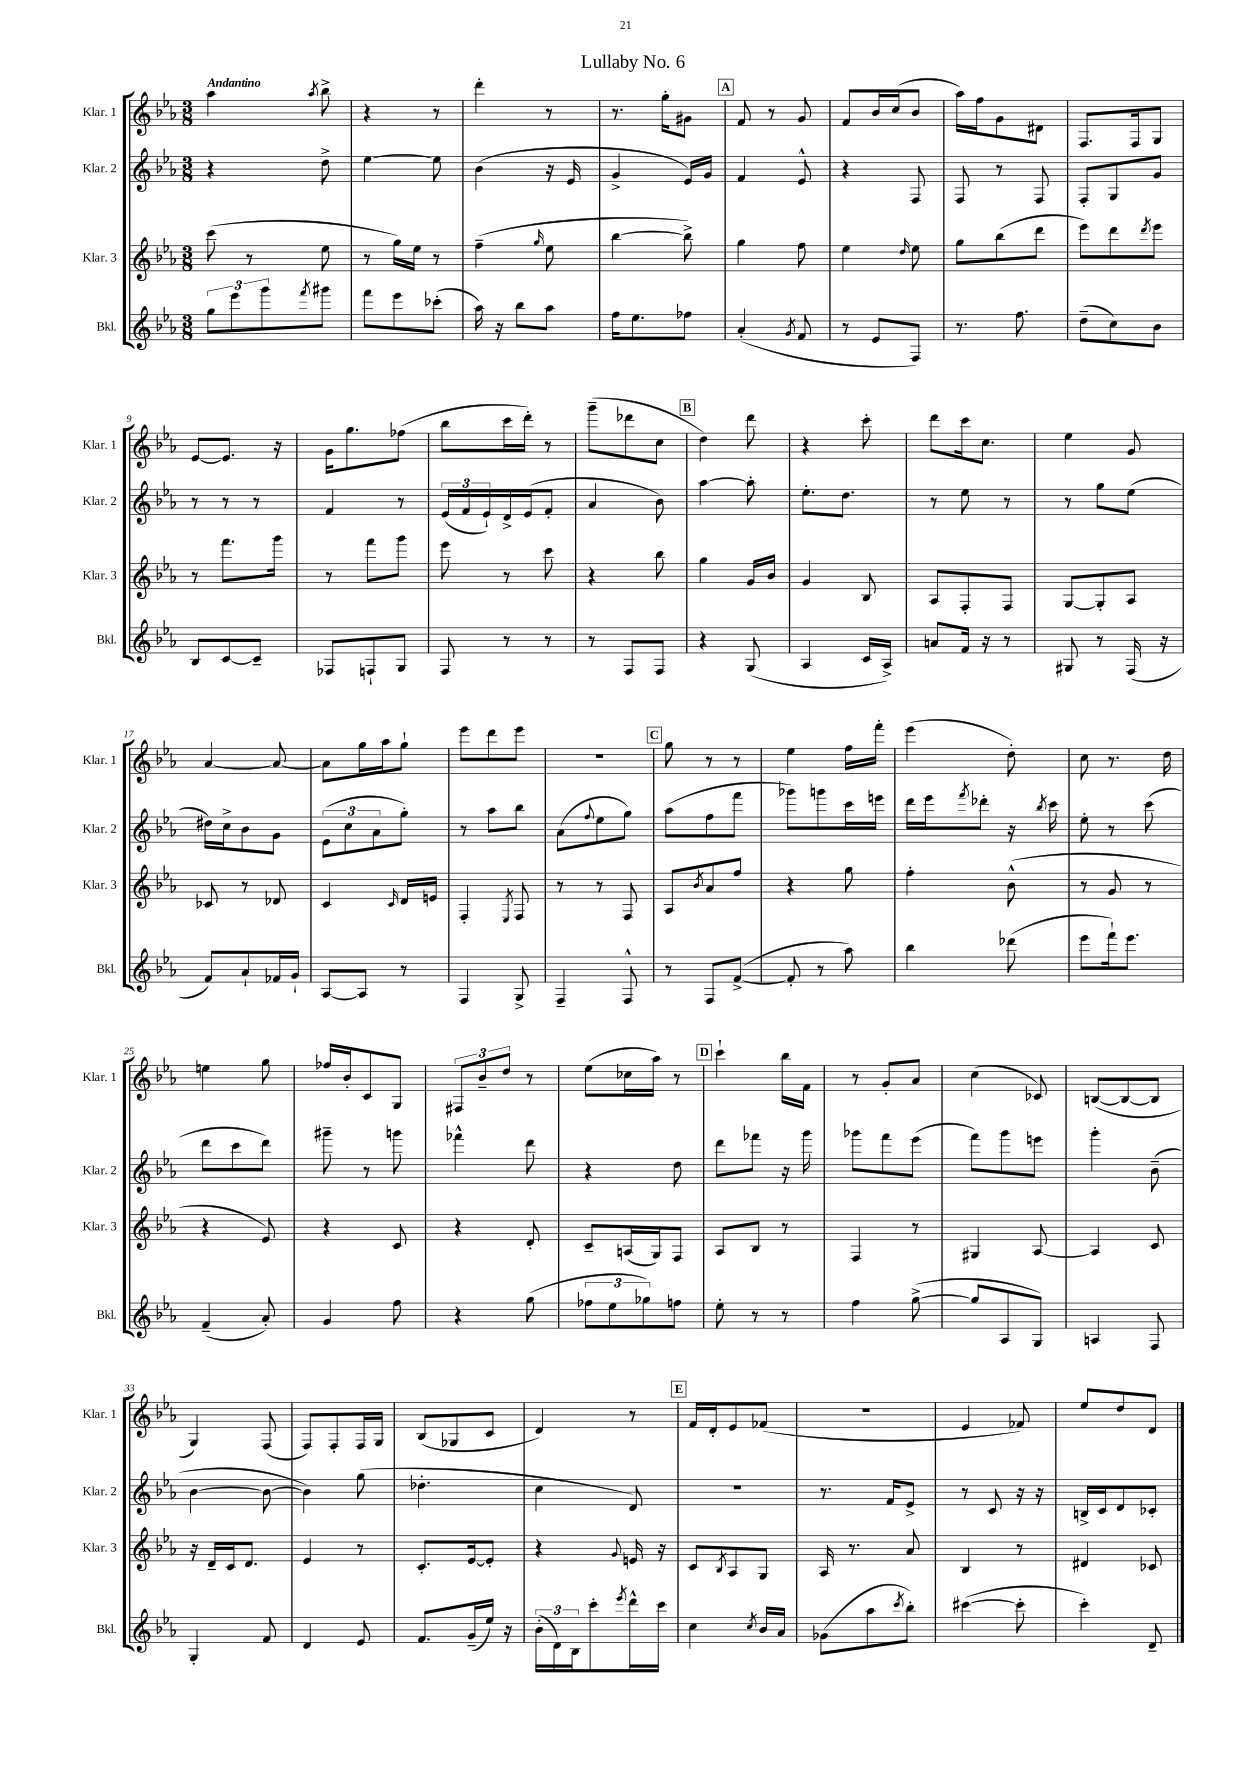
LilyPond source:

\header { title = "Lullaby No. 6" }
<<
\new StaffGroup <<
\new Staff = "s0" \with { instrumentName = "Klar. 1" shortInstrumentName = "Klar. 1" } {
    \clef treble \key ees \major \numericTimeSignature \time 3/8 \tempo "Andantino"
    aes''4 \acciaccatura { aes''8 } bes''8-> |
    r4 r8 |
    d'''4-. r8 |
    r8. g''16-. gis'8 |
    \mark \markup { \box "A" } f'8 r8 g'8 |
    f'8 bes'16 c''16( bes'8 |
    aes''16) f''16 g'8 dis'8 |
    f8. f16 g8 |
    ees'8~ ees'8. r16 |
    g'16 g''8. fes''8( |
    bes''8 c'''16 d'''16-.) r8 |
    g'''8--( des'''8 c''8 |
    \mark \markup { \box "B" } d''4) d'''8 |
    r4 c'''8-. |
    d'''8 c'''16 c''8. |
    ees''4 g'8 |
    aes'4~ aes'8~ |
    aes'8 g''16 aes''16 g''8-! |
    ees'''8 d'''8 ees'''8 |
    R4. |
    \mark \markup { \box "C" } g''8 r8 r8 |
    ees''4 f''16 f'''16-. |
    ees'''4( d''8-.) |
    c''8 r8. d''16 |
    e''4 g''8 |
    fes''16 bes'16-. c'8 g8 |
    \tuplet 3/2 { fis8 bes'8-- d''8 } r8 |
    ees''8( ces''16 aes''16) r8 |
    \mark \markup { \box "D" } c'''4-! bes''16 f'16 |
    r8 g'8-. aes'8 |
    c''4( ces'8) |
    b8~( b8~ b8 |
    g4) f8( |
    f8) f8-. f16 g16 |
    bes8( ges8 c'8 |
    d'4) r8 |
    \mark \markup { \box "E" } f'16 d'16-. ees'8 fes'8( |
    R4. |
    ees'4 fes'8) |
    ees''8 d''8 d'8 \bar "|." |
}
\new Staff = "s1" \with { instrumentName = "Klar. 2" shortInstrumentName = "Klar. 2" } {
    \clef treble \key ees \major \numericTimeSignature \time 3/8
    r4 d''8-> |
    ees''4~ ees''8 |
    bes'4( r16 ees'16 |
    g'4-> ees'16) g'16 |
    \mark \markup { \box "A" } f'4 ees'8-^ |
    r4 f8 |
    f8 r8 f8 |
    f8-. g8 g'8 |
    r8 r8 r8 |
    f'4 r8 |
    \tuplet 3/2 { ees'16( f'16 ees'16-!) } d'16-> ees'16( f'8-. |
    aes'4 bes'8) |
    \mark \markup { \box "B" } aes''4~ aes''8-. |
    ees''8.-. d''8. |
    r8 ees''8 r8 |
    r8 g''8 ees''8( |
    dis''16) c''16-> bes'8 g'8 |
    \tuplet 3/2 { ees'8( c''8 aes'8 } g''8-.) |
    r8 aes''8 bes''8 |
    aes'8( \appoggiatura { f''8 } ees''8 g''8) |
    \mark \markup { \box "C" } aes''8( f''8 f'''8 |
    ges'''8) g'''8 c'''16 e'''16 |
    d'''16 ees'''16 \acciaccatura { f'''8 } des'''8-. r16 \acciaccatura { bes''8 } c'''16 |
    ees''8-. r8 c'''8( |
    d'''8 c'''8 d'''8) |
    gis'''8-- r8 g'''8 |
    fes'''4-^ d'''8 |
    r4 d''8 |
    \mark \markup { \box "D" } d'''8 fes'''8 r16 g'''16 |
    ges'''8 f'''8 ees'''8( |
    f'''8) g'''8 e'''8 |
    g'''4-. bes'8--( |
    bes'4~ bes'8~ |
    bes'4) g''8( |
    des''4.-. |
    c''4 d'8) |
    \mark \markup { \box "E" } R4. |
    r8. f'16 ees'8-> |
    r8 c'8 r16 r16 |
    b16-> c'16 d'8 ces'8-. \bar "|." |
}
\new Staff = "s2" \with { instrumentName = "Klar. 3" shortInstrumentName = "Klar. 3" } {
    \clef treble \key ees \major \numericTimeSignature \time 3/8
    c'''8( r8 ees''8 |
    r8 g''16) ees''16 r8 |
    f''4--( \grace { g''16 } ees''8 |
    bes''4~ bes''8->) |
    \mark \markup { \box "A" } g''4 f''8 |
    ees''4 \grace { d''16 } ees''8 |
    g''8 bes''8( d'''8 |
    ees'''8) d'''8 \acciaccatura { d'''8 } ees'''8 |
    r8 f'''8. g'''16 |
    r8 f'''8 g'''8 |
    ees'''8 r8 c'''8 |
    r4 bes''8 |
    \mark \markup { \box "B" } g''4 g'16 bes'16 |
    g'4 bes8 |
    aes8 f8-. f8 |
    g8~ g8-. aes8 |
    ces'8 r8 des'8 |
    c'4 \grace { c'16 } d'16 e'16 |
    f4-. \acciaccatura { ees8 } f8 |
    r8 r8 f8 |
    \mark \markup { \box "C" } aes8 \acciaccatura { bes'8 } aes'8 f''8 |
    r4 g''8 |
    f''4-. bes'8-^( |
    r8 g'8 r8 |
    r4 ees'8) |
    r4 c'8 |
    r4 d'8-. |
    c'8-- a16( g16) f8 |
    \mark \markup { \box "D" } aes8 bes8 r8 |
    f4 r8 |
    gis4 aes8~ |
    aes4 c'8 |
    r16 d'16-- c'16 d'8. |
    ees'4 r8 |
    c'8.-. ees'16~ ees'8-. |
    r4 \appoggiatura { g'8 } e'16 r16 |
    \mark \markup { \box "E" } c'8 \acciaccatura { bes8 } aes8 g8 |
    aes16 r8. aes'8 |
    bes4 r8 |
    dis'4 ces'8 \bar "|." |
}
\new Staff = "s3" \with { instrumentName = "Bkl." shortInstrumentName = "Bkl." } {
    \clef treble \key ees \major \numericTimeSignature \time 3/8
    \tuplet 3/2 { g''8 ees'''8 g'''8 } \acciaccatura { f'''8 } gis'''8 |
    f'''8 ees'''8 ces'''8-.( |
    aes''16) r16 bes''8 aes''8 |
    f''16 ees''8. fes''8 |
    \mark \markup { \box "A" } aes'4-.( \acciaccatura { g'8 } f'8 |
    r8 ees'8 f8) |
    r8. f''8. |
    d''8--( c''8) bes'8 |
    bes8 c'8~ c'8-- |
    fes8 f8-! g8 |
    f8 r8 r8 |
    r8 f8 f8 |
    \mark \markup { \box "B" } r4 g8( |
    aes4 c'16 aes16->) |
    a'8 f'16 r16 r8 |
    gis8 r8 f16( r16 |
    f'8) aes'8-! fes'16 g'16-! |
    aes8~ aes8 r8 |
    f4 g8-> |
    f4-- f8-^ |
    \mark \markup { \box "C" } r8 f8 f'8~->( |
    f'8-. r8 aes''8) |
    bes''4 des'''8( |
    ees'''8 f'''16-!) ees'''8. |
    f'4--( aes'8-.) |
    g'4 f''8 |
    r4 g''8( |
    \tuplet 3/2 { fes''8 ees''8 ges''8) } f''8 |
    \mark \markup { \box "D" } ees''8-. r8 r8 |
    f''4 g''8~->( |
    g''8 aes8 g8) |
    a4 f8 |
    g4-. f'8 |
    d'4 ees'8 |
    f'8. g'16--( ees''16) r16 |
    \tuplet 3/2 { bes'16-.( d'16) bes16 } c'''8-. \acciaccatura { ees'''8 } d'''16-^ c'''16 |
    \mark \markup { \box "E" } c''4 \acciaccatura { c''8 } bes'16 aes'16 |
    ges'8( aes''8 \acciaccatura { c'''8 } bes''8-.) |
    cis'''4~( cis'''8-. |
    c'''4-.) d'8-- \bar "|." |
}
>>
>>
